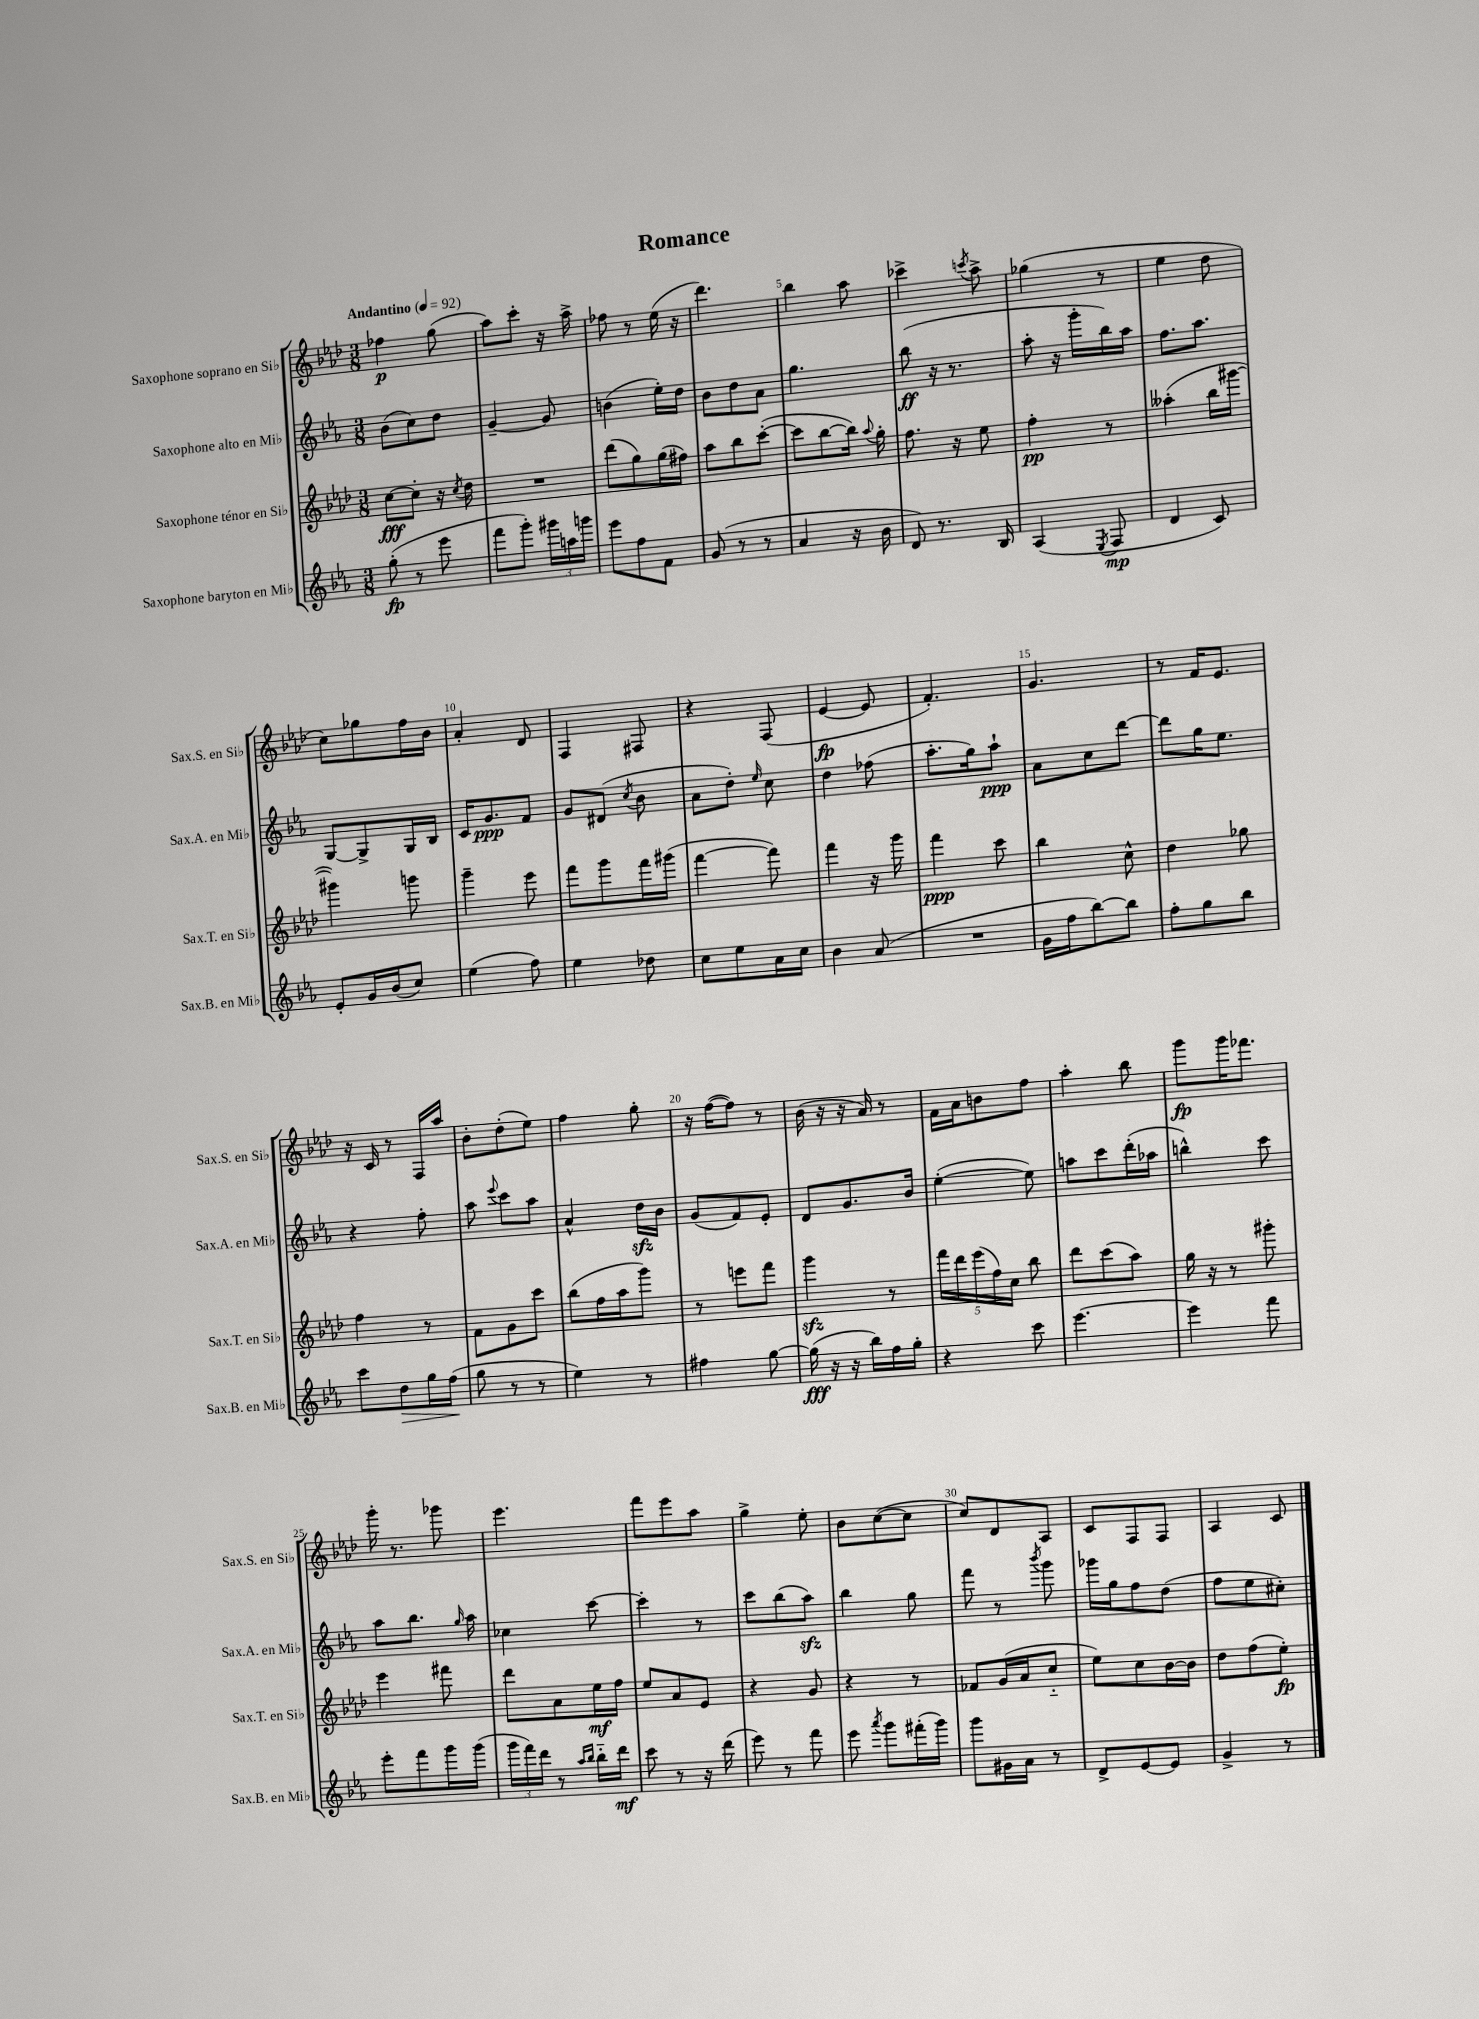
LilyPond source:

\header { title = "Romance" }
<<
\new StaffGroup <<
\new Staff = "s0" \with { instrumentName = "Saxophone soprano en Sib" shortInstrumentName = "Sax.S. en Sib" } {
    \clef treble \key aes \major \numericTimeSignature \time 3/8 \tempo "Andantino" 4 = 92
    \autoBeamOff fes''4\p g''8( |
    aes''8[) c'''8]-. r16 aes''16-> |
    fes''8 r8 ees''16( r16 |
    des'''4.) |
    bes''4 aes''8 |
    ces'''4-> \acciaccatura { c'''8 } aes''8-> |
    ges''4( r8 |
    ees''4 des''8 |
    c''8[) ges''8 f''16 bes'16] |
    aes'4-. des'8 |
    f4 fis8 |
    r4 f8( |
    ees'4~\fp ees'8 |
    f'4.-.) |
    g'4. |
    r8 f'16[ ees'8.] |
    r16 c'16 r8 f16[ aes''16] |
    bes'8[-. des''8-.( ees''8]) |
    f''4 g''8-. |
    r16 f''16[~( f''8]) r8 |
    bes'16( r16 r16 aes'16) r8 |
    f'16[ aes'16 b'8 f''8] |
    aes''4-. bes''8 |
    g'''8[\fp g'''16 fes'''8.] |
    g'''16-. r8. ges'''8 |
    ees'''4. |
    f'''8[ ees'''8 aes''8] |
    g''4-> ees''8-. |
    bes'8[ c''8~( c''8] |
    c''8[) des'8 aes8] |
    c'8[ f8 f8] |
    aes4 c'8 \bar "|." |
}
\new Staff = "s1" \with { instrumentName = "Saxophone alto en Mib" shortInstrumentName = "Sax.A. en Mib" } {
    \clef treble \key ees \major \numericTimeSignature \time 3/8
    \autoBeamOff bes'8[( c''8) d''8] |
    g'4~-- g'8 |
    b'4( ees''16[-.) d''16] |
    bes'8[ d''8 aes'8] |
    g''4. |
    bes''8\ff( r16 r8. |
    aes''8-. r16 g'''16[-. bes''16) aes''16] |
    f''8.[ aes''8.] |
    g8[~ g8-> g16 bes16] |
    c'16[ g'8.\ppp f'8] |
    g'8[ dis'8]( \acciaccatura { c''8 } bes'8 |
    aes'8[ d''8]-.) \grace { ees''16 } c''8 |
    d''4 fes''8( |
    aes''8.[-. g''16) aes''8]-!\ppp |
    aes'8[ c''8 d'''8]~ |
    d'''8[ g''16 ees''8.] |
    r4 f''8-. |
    aes''8 \appoggiatura { ees'''8 } c'''8[ aes''8] |
    aes'4-^ d''16[\sfz bes'16] |
    g'8[( f'8) ees'8]-. |
    d'8[ g'8. bes'16] |
    ees''4~-.( ees''8) |
    a''8[ c'''8 d'''16-.( aes''16] |
    b''4-^) c'''8 |
    aes''8[ bes''8.] \grace { g''16 } aes''16 |
    ces''4 c'''8~ |
    c'''4-. r8 |
    c'''8[ bes''8( aes''8]\sfz) |
    bes''4 g''8 |
    f'''8 r8 \acciaccatura { bes'''8 } g'''8 |
    ges'''16[ g''16 f''8 d''8]( |
    f''8[ ees''8 cis''8]-.) \bar "|." |
}
\new Staff = "s2" \with { instrumentName = "Saxophone ténor en Sib" shortInstrumentName = "Sax.T. en Sib" } {
    \clef treble \key aes \major \numericTimeSignature \time 3/8
    \autoBeamOff c''8[~\fff c''8]-. r16 \acciaccatura { c''8 } des''16 |
    R4. |
    des'''8[( g''8) g''16( fis''16]) |
    aes''8[ bes''8 c'''8]~-.( |
    c'''8[ bes''8~ bes''16]) \appoggiatura { aes''8 } g''16-. |
    f''8. r16 ees''8 |
    f''4-.\pp r8 |
    aeses''4-.( bes''16[ gis'''16]~ |
    gis'''4) g'''8 |
    g'''4-- ees'''8 |
    f'''8[ g'''8 f'''16 gis'''16]( |
    f'''4~ f'''8) |
    f'''4 r16 g'''16 |
    f'''4\ppp c'''8 |
    bes''4 c''8-^ |
    des''4 ges''8 |
    f''4 r8 |
    f'8[ g'8 c'''8] |
    bes''8[( f''16 aes''16 g'''8]) |
    r8 e'''8[ f'''8] |
    g'''4\sfz r8 |
    \tuplet 5/4 { f'''16[ des'''16 ees'''16( f''16) c''16] } bes''8 |
    des'''8[ c'''8( aes''8]) |
    g''16 r16 r8 gis'''8-. |
    ees'''4 fis'''8 |
    des'''8[ aes'8 ees''16\mf f''16] |
    ees''8[ aes'8 ees'8] |
    r4 g'8 |
    r4 r8 |
    fes'8[ g'16( aes'16 c''8]-_ |
    ees''8[) c''8 bes'16~ bes'16] |
    des''8[ f''8( ees''8]-.\fp) \bar "|." |
}
\new Staff = "s3" \with { instrumentName = "Saxophone baryton en Mib" shortInstrumentName = "Sax.B. en Mib" } {
    \clef treble \key ees \major \numericTimeSignature \time 3/8
    \autoBeamOff g''8-.\fp( r8 ees'''8 |
    f'''8[ g'''8]-.) \tuplet 3/2 { gis'''16[ a''16 g'''16] } |
    ees'''8[ f''8 f'8] |
    g'8( r8 r8 |
    aes'4 r16 bes'16 |
    d'8) r8. bes16 |
    aes4( \acciaccatura { ees8 } f8\mp |
    d'4 c'8) |
    ees'8[-. g'16 bes'16( c''8]) |
    ees''4( f''8) |
    ees''4 des''8 |
    c''8[ ees''8 aes'16 c''16] |
    bes'4 aes'8( |
    R4. |
    g'16[ f''16 bes''8~) bes''8] |
    f''8[-. g''8 bes''8] |
    c'''8[ d''8\> g''16 f''16]\!( |
    g''8 r8 r8 |
    ees''4) r8 |
    fis''4 g''8~ |
    g''16\fff( r16 r16 bes''16[) f''16 g''16]-. |
    r4 c'''8 |
    ees'''4.~ |
    ees'''4 f'''8 |
    ees'''8[-. f'''8 g'''16 g'''16]( |
    \tuplet 3/2 { g'''16[ f'''16) d'''16] } r8 \grace { aes''16[ bes''16] } bes''16[-_ d'''16]\mf |
    c'''8 r8 r16 d'''16( |
    ees'''8) r8 f'''8 |
    ees'''8 \acciaccatura { aes'''8 } g'''8[ fis'''16-.( g'''16]) |
    g'''8[ gis'16 aes'16] r8 |
    d'8[-> ees'8~ ees'8] |
    g'4-> r8 \bar "|." |
}
>>
>>
\layout { \context { \Score \override BarNumber.break-visibility = ##(#f #t #t) barNumberVisibility = #(every-nth-bar-number-visible 5) } }
